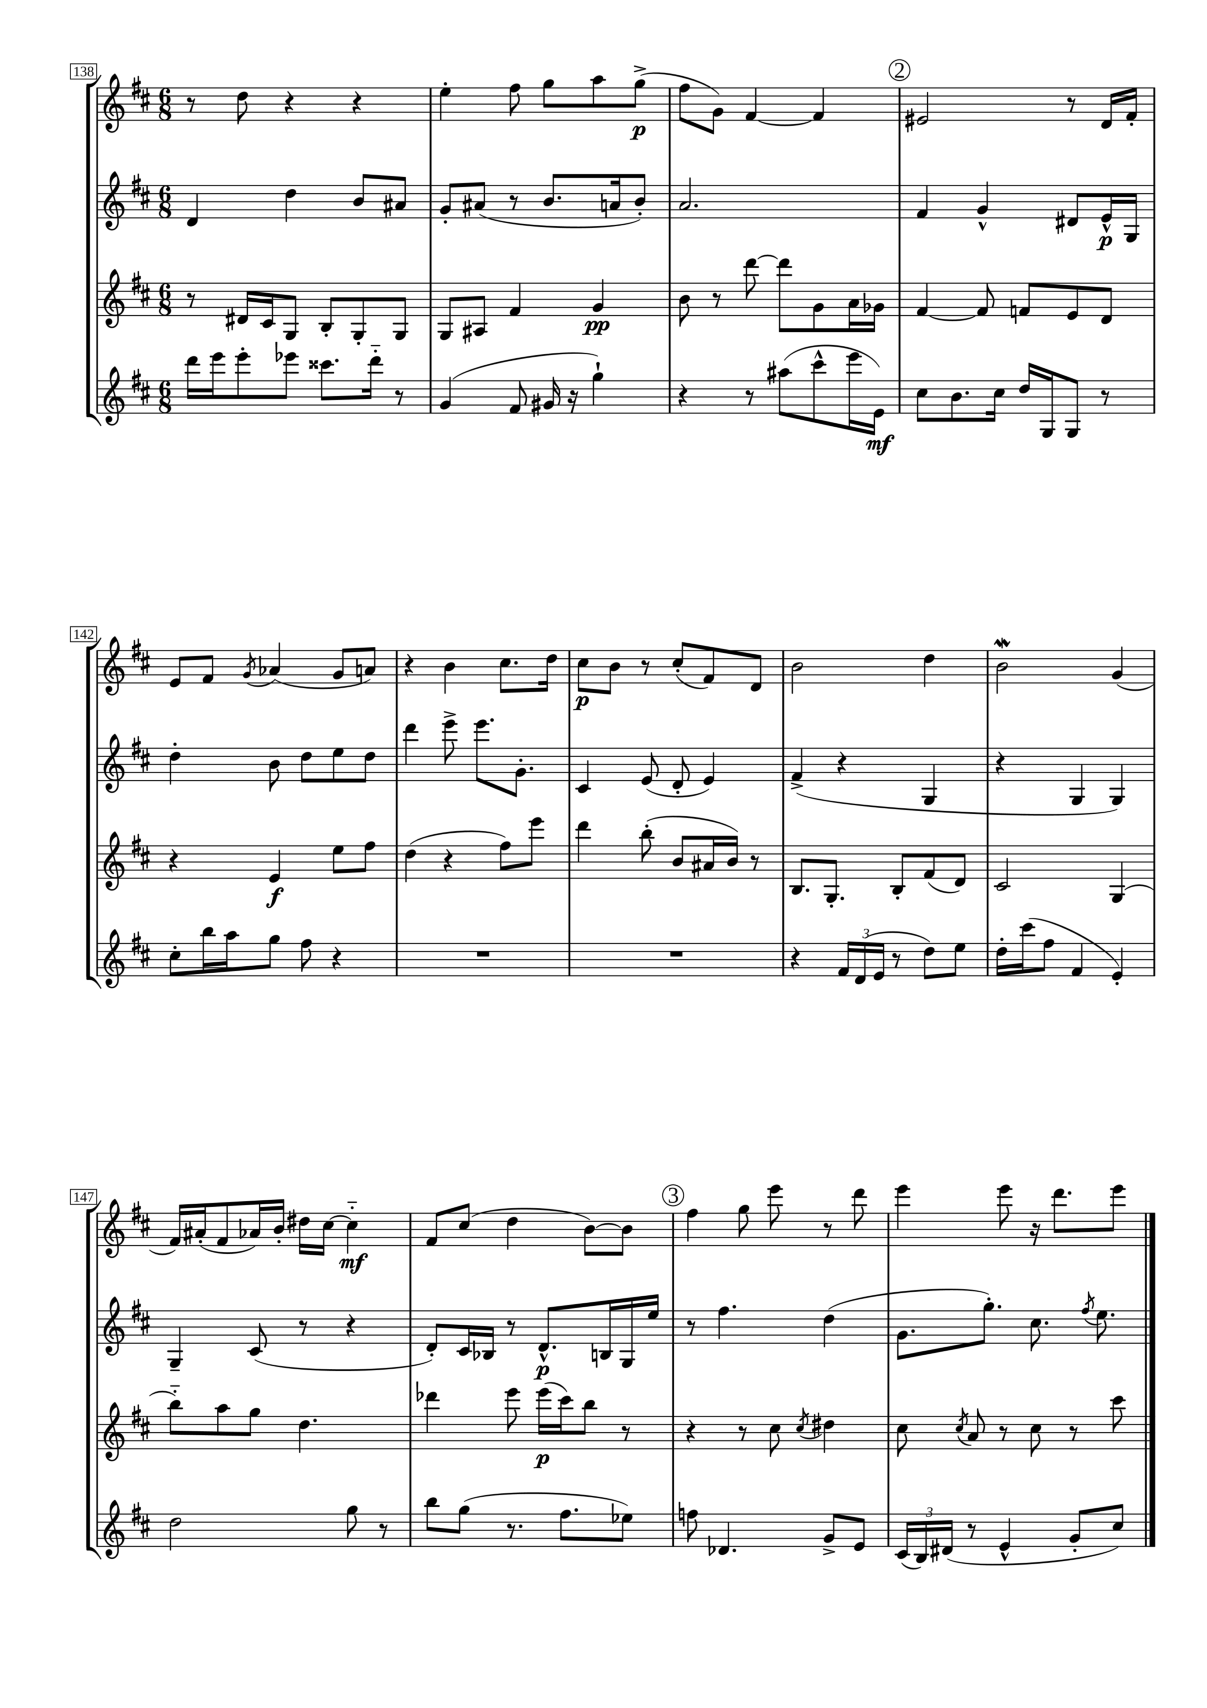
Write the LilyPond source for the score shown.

<<
\new StaffGroup <<
\new Staff = "s0" {
    \clef treble \key d \major \numericTimeSignature \time 6/8
    \autoBeamOff r8 d''8 r4 r4 |
    e''4-. fis''8 g''8[ a''8 g''8]->\p( |
    fis''8[ g'8]) fis'4~ fis'4 |
    \mark \markup { \circle "2" } eis'2 r8 d'16[ fis'16]-. |
    e'8[ fis'8] \acciaccatura { g'8 } aes'4( g'8[ a'8]) |
    r4 b'4 cis''8.[ d''16] |
    cis''8[\p b'8] r8 cis''8[-.( fis'8) d'8] |
    b'2 d''4 |
    b'2\mordent g'4( |
    fis'16[) ais'16-.( fis'8 aes'16) b'16]-. dis''16[ cis''16]~ cis''4-_\mf |
    fis'8[ cis''8]( d''4 b'8[~) b'8] |
    \mark \markup { \circle "3" } fis''4 g''8 e'''8 r8 d'''8 |
    e'''4 e'''8 r16 d'''8.[ e'''8] \bar "|." |
}
\new Staff = "s1" {
    \clef treble \key d \major \numericTimeSignature \time 6/8
    \autoBeamOff d'4 d''4 b'8[ ais'8] |
    g'8[-. ais'8]( r8 b'8.[ a'16 b'8]-.) |
    a'2. |
    \mark \markup { \circle "2" } fis'4 g'4-^ dis'8[ e'16-^\p g16] |
    d''4-. b'8 d''8[ e''8 d''8] |
    d'''4 e'''8-> e'''8.[ g'8.]-. |
    cis'4 e'8( d'8-. e'4) |
    fis'4->( r4 g4 |
    r4 g4 g4) |
    g4-- cis'8( r8 r4 |
    d'8[-.) cis'16 bes16] r8 d'8.[-^\p b16 g16 e''16] |
    \mark \markup { \circle "3" } r8 fis''4. d''4( |
    g'8.[ g''8.]-.) cis''8. \acciaccatura { fis''8 } e''8. \bar "|." |
}
\new Staff = "s2" {
    \clef treble \key d \major \numericTimeSignature \time 6/8
    \autoBeamOff r8 dis'16[ cis'16 g8] b8[-. g8-. g8] |
    g8[ ais8] fis'4 g'4\pp |
    b'8 r8 d'''8~ d'''8[ g'8 a'16 ges'16] |
    \mark \markup { \circle "2" } fis'4~ fis'8 f'8[ e'8 d'8] |
    r4 e'4\f e''8[ fis''8] |
    d''4( r4 fis''8[) e'''8] |
    d'''4 b''8-.( b'8[ ais'16 b'16]) r8 |
    b8.[ g8.]-. b8[-. fis'8( d'8]) |
    cis'2 g4( |
    b''8[-_) a''8 g''8] d''4. |
    des'''4 e'''8 e'''16[\p( cis'''16) b''8] r8 |
    \mark \markup { \circle "3" } r4 r8 cis''8 \acciaccatura { cis''8 } dis''4 |
    cis''8 \acciaccatura { cis''8 } a'8 r8 cis''8 r8 cis'''8 \bar "|." |
}
\new Staff = "s3" {
    \clef treble \key d \major \numericTimeSignature \time 6/8
    \autoBeamOff d'''16[ e'''16 e'''8-. ees'''8] cisis'''8.[ d'''16]-_ r8 |
    g'4( fis'8 gis'16 r16 g''4-!) |
    r4 r8 ais''8[( cis'''8-^ e'''16 e'16]\mf) |
    \mark \markup { \circle "2" } cis''8[ b'8. cis''16] d''16[ g16 g8] r8 |
    cis''8[-. b''16 a''16 g''8] fis''8 r4 |
    R2. |
    R2. |
    r4 \tuplet 3/2 { fis'16[ d'16( e'16] } r8 d''8[) e''8] |
    d''16[-. cis'''16( fis''8] fis'4 e'4-.) |
    d''2 g''8 r8 |
    b''8[ g''8]( r8. fis''8.[ ees''8]) |
    \mark \markup { \circle "3" } f''8 des'4. g'8[-> e'8] |
    \tuplet 3/2 { cis'16[( b16) dis'16]( } r8 e'4-^ g'8[-. cis''8]) \bar "|." |
}
>>
>>
\layout { \context { \Score currentBarNumber = #138 \override BarNumber.stencil = #(make-stencil-boxer 0.1 0.3 ly:text-interface::print) } }
